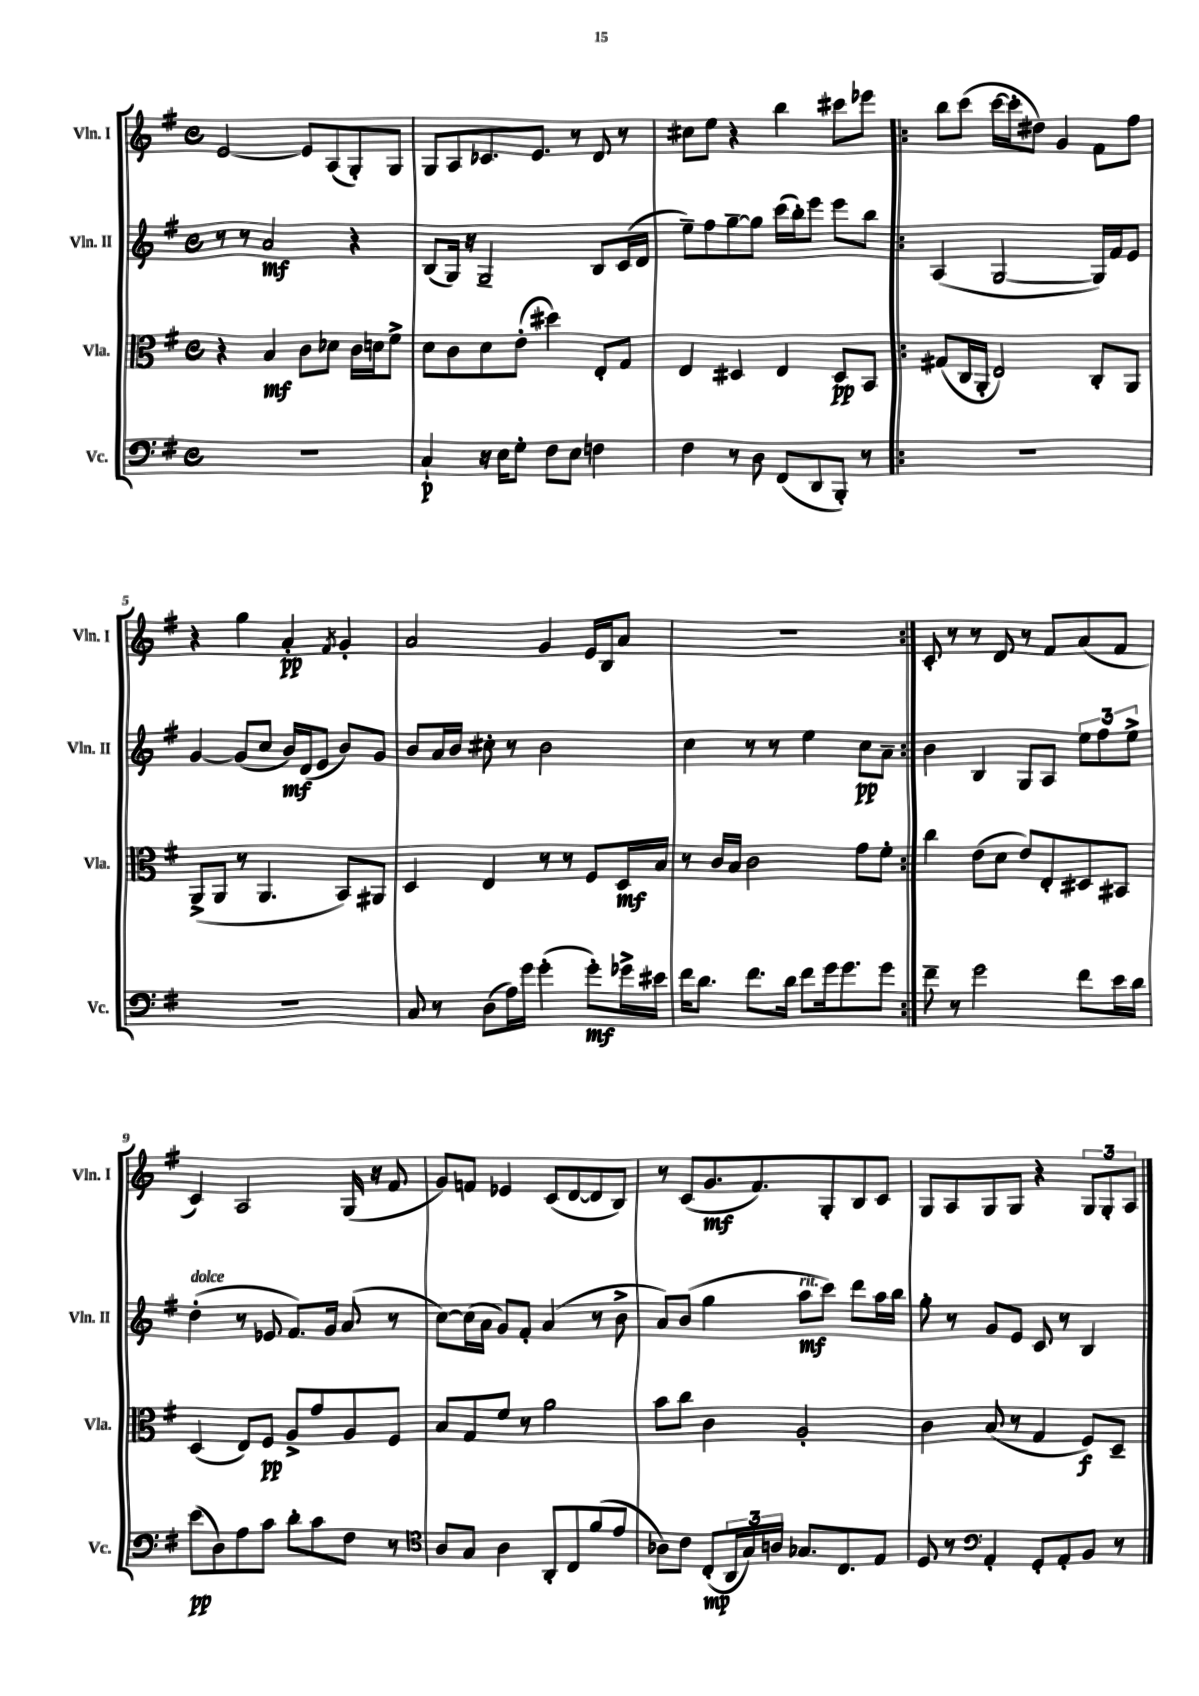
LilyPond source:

<<
\new StaffGroup <<
\new Staff = "s0" \with { instrumentName = "Vln. I" shortInstrumentName = "Vln. I" } {
    \clef treble \key g \major \defaultTimeSignature \time 4/4
    e'2~ e'8 a8( g8-.) g8 |
    g8 a8 ces'8. e'8. r8 d'8 r8 |
    cis''8 e''8 r4 b''4 cis'''8 ees'''8 |
    \repeat volta 2 { b''8 c'''8( c'''16~ c'''16-. dis''8) g'4 fis'8 fis''8 |
    r4 g''4 a'4-.\pp \acciaccatura { fis'8 } g'4-. |
    a'2 g'4 e'16 b16 a'8 |
    R1 | }
    c'8-. r8 r8 d'8 r8 fis'8 a'8( fis'8 |
    c'4) a2 g16( r16 fis'8 |
    g'8) f'8 ees'4 c'8( d'8~ d'8 b8) |
    r8 c'8( g'8.\mf fis'8.) g8-. b8 c'8 |
    g8 a8 g8 g8 r4 \tuplet 3/2 { g8 g8-. a8 } \bar "|." |
}
\new Staff = "s1" \with { instrumentName = "Vln. II" shortInstrumentName = "Vln. II" } {
    \clef treble \key g \major \defaultTimeSignature \time 4/4
    r8 r8 a'2\mf r4 |
    b8( g16) r16 g2-- b8 c'16( d'16 |
    e''8--) fis''8 g''8~-- g''8 c'''16( b''16-.) e'''8 e'''8 b''8 |
    \repeat volta 2 { a4( g2~ g16) fis'16 e'8 |
    g'4~ g'8( c''8 b'16\mf) d'16( e'8 b'8) g'8 |
    b'8 a'16 b'16 cis''8-. r8 b'2 |
    c''4 r8 r8 e''4 c''8\pp a'8-- | }
    b'4 b4 g8 a8 \tuplet 3/2 { e''8 fis''8 e''8-> } |
    d''4-.^\markup { \italic "dolce" }( r8 ees'8 fis'8.) g'16 a'8( r8 |
    c''8~) c''16( a'16 g'8) fis'8-. a'4( r8 b'8-> |
    a'8) b'8( g''4 a''8\mf^\markup { \italic "rit." } c'''8) d'''8 a''16 b''16 |
    g''8-. r8 g'8 e'8 c'8 r8 b4 \bar "|." |
}
\new Staff = "s2" \with { instrumentName = "Vla." shortInstrumentName = "Vla." } {
    \clef alto \key g \major \defaultTimeSignature \time 4/4
    r4 b4\mf c'8 des'8 c'16 d'16 fis'8-> |
    d'8 c'8 d'8 e'8-.( dis''4) e8-. g8 |
    e4 dis4 e4 dis8\pp b,8 |
    \repeat volta 2 { gis8( c16 a,16-. e2) c8-. a,8 |
    a,8->( a,8 r8 a,4. b,8) ais,8 |
    d4 e4 r8 r8 fis8 d16\mf b16 |
    r8 c'16 b16 c'2 g'8 fis'8-. | }
    c''4 e'8( d'8 e'8) e8-. dis8 bis,8 |
    d4( e8) fis8\pp a8-> g'8 a8 fis8 |
    b8 g8 fis'8 r8 a'2 |
    b'8 c''8 c'4 a2-. |
    c'4 b8( r8 g4 fis8\f) d8-- \bar "|." |
}
\new Staff = "s3" \with { instrumentName = "Vc." shortInstrumentName = "Vc." } {
    \clef bass \key g \major \defaultTimeSignature \time 4/4
    R1 |
    c4-!\p r16 e16 g8-. fis8 e8 f4 |
    fis4 r8 d8 fis,8( d,8 b,,8-.) r8 |
    \repeat volta 2 { R1 |
    R1 |
    c8 r8 d8( a16) g'16 g'4-.( g'8-.\mf) ges'16-> eis'16 |
    fis'16 d'8. fis'8. d'16 fis'8 g'16 g'8. g'8 | }
    fis'8-- r8 g'2 fis'8 e'16 d'16 |
    e'8\pp( d8) a8 c'8 d'8-. c'8 fis8 r8 |
    \clef tenor a8 g8 a4 a,8-. c8 fis'8( e'8 |
    aes8) c'8 c8-.\mp( \tuplet 3/2 { a,16 g16) a16 } ges8. c8. e8 |
    d8 r8 \clef bass a,4-. g,8-. a,8-. b,8 r8 \bar "|." |
}
>>
>>
